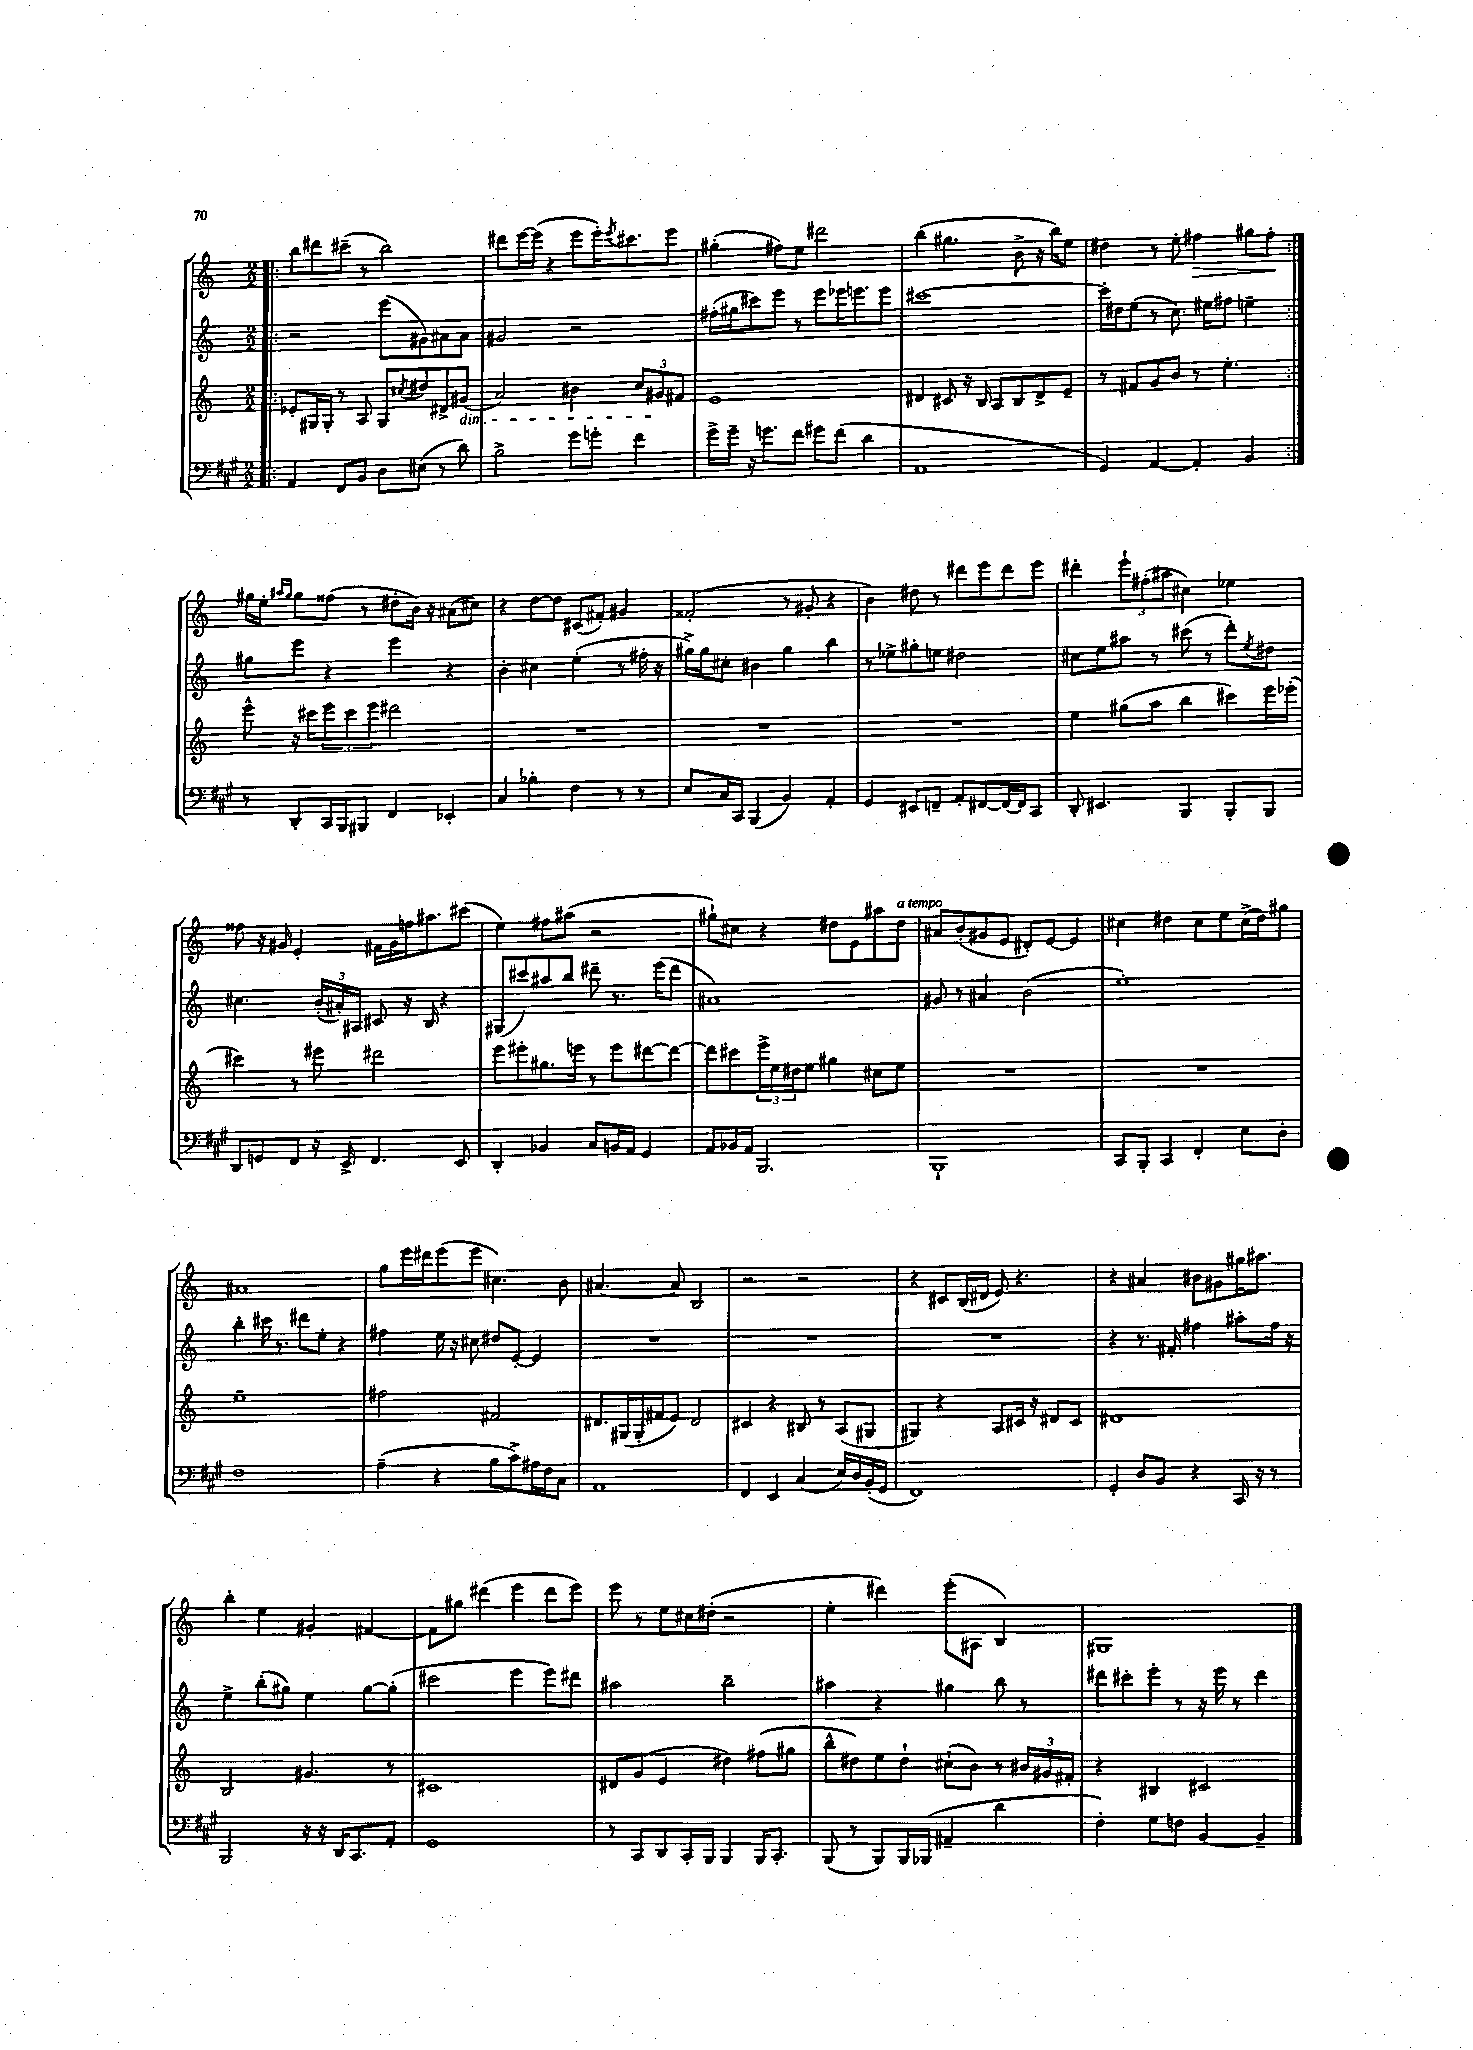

**kern	**kern	**kern	**kern
*staff4	*staff3	*staff2	*staff1
*clefF4	*clefG2	*clefG2	*clefG2
*k[f#c#g#]	*k[]	*k[]	*k[]
*M2/2	*M2/2	*M2/2	*M2/2
=!|:	=!|:	=!|:	=!|:
4AA/	8e-'/L	2r	8bb\L
.	16G#/L	.	8ddd#\
.	16G#'/JJ	.	.
8FF#/L	8r	.	(8ccc#~\J
8BB/J	8A/	.	8r
8D\L	8G#/L	(8eee\L	2bb\)
.	8qcc#/	.	.
(8E#\J	8dd#/	8g#\)	.
8r	8d#^/	8a#\	.
8d\)	(8g#/J	8a#\J	.
=	=	=	=
2B^\	2a/)	2g#/	8ddd#\L
.	.	.	[16eee\L
.	.	.	(16eee\]JJ
.	.	.	4r
8g#\L	4b#\	2r	8eee\L
8g'\J	.	.	16eee'\K)
.	.	.	8qeee/
.	.	.	8.ccc#\
4f#\	12cc/L	.	.
.	12g#/	.	.
.	.	.	8eee\J
.	12f#/J	.	.
=	=	=	=
16g#^\LL	1e	(16ff#'\LL	(4gg#'\
16g#~\JJ	.	16gg#\J	.
16r	.	8ccc#\)	.
8.g\L	.	.	.
.	.	8eee\J	8ff#\L)
8f#\J	.	8r	8ee\J
8g#\L	.	8eee\L	2ddd#\
(8f#\J	.	16eee-\K	.
.	.	8.eee\	.
4d\	.	.	.
.	.	8eee\J	.
=	=	=	=
1AA	4d#/	[1ccc#	(4bb\
.	8c#/	.	4.gg#\
.	16r	.	.
.	16B/	.	.
.	8A/L	.	.
.	8B/	.	8b^\
.	8d#^/	.	16r
.	.	.	16bb\LK)
.	8e~/J	.	8ee\J
=	=	=	=
4GG#/)	8r	16ccc#'\]LL	4dd#\
.	.	16dd#\J	.
.	8f#/L	(8ee\J	.
[4AA/	8g/	8r	8r
.	8b/J	8.cc\)	8ee'\
4AA'/]	8r	.	4ff#\
.	.	16ee#\LK	.
.	4.ee'\	8ff#\J	.
4BB/	.	4ee~\	8gg#\L
.	.	.	8ff#'\J
=:|!	=:|!	=:|!	=:|!
8r	8eee^^\	8gg#\L	16gg#\LL
.	.	.	16ee'\JJ
.	.	.	16qqaa#/LL
.	.	.	16qqgg#/JJ
8DD'/L	16r	8eee\J	8gg#\L
.	16ccc#\LK	.	.
16CC#/L	12eee\	4r	(8ff##\J
16BBB/J	.	.	.
.	12ccc#\	.	.
8BBB#/J	.	.	8r
.	12eee\J	.	.
4FF#/	2ddd#\	4eee\	8dd#'\L
.	.	.	16b\Jk)
.	.	.	16r
4EE-'/	.	4r	(8a#\L
.	.	.	8cc#\J)
=	=	=	=
4C#/	1r	4b'\	4r
4B-'\	.	4cc#\	[8dd\L
.	.	.	8dd\]J
4F#\	.	(4ee'\	(8c#/L
.	.	.	8f#'/J)
8r	.	8r	4g#/
8r	.	16ff#'\	.
.	.	16r	.
=	=	=	=
8E/L	1r	16gg#^\LL)	(2f##'/
.	.	16gg#\J	.
16C#/L	.	8cc#'\J	.
16CC#/JJ	.	.	.
(4BBB/	.	4b#\	.
4BB/)	.	4gg#\	8r
.	.	.	8g#'/
4AA'/	.	4bb\	4r
=	=	=	=
4GG#/	1r	8r	4b\)
.	.	8ee-^\L	.
8EE#/L	.	8gg#'\	8dd#\
8FF~/J	.	8ee\J	8r
8AA'/L	.	2dd#\	8ddd#\L
[8FF#/	.	.	8eee\
16FF#/_L	.	.	8ddd#\
16FF#/]J	.	.	.
8CC#/J	.	.	8eee\J
=	=	=	=
8DD'/	4ee\	8cc#\L	4ddd#'\
4.EE#/	.	8ee\	.
.	(8gg#\L	8aa#\J	12eee`\L
.	.	.	(12ff#'\
.	8aa\J	8r	.
.	.	.	12aa#\J
4BBB/	4bb\	(8ccc#\	4cc#\)
.	.	8r	.
8BBB'/L	8ccc#\L)	8ddd'\L)	4ee-\
.	.	8qee/	.
8BBB/J	16eee\L	8dd#\J	.
.	(16eee-'\JJ	.	.
=	=	=	=
8DD/L	4ccc#\)	4.cc#\	8ff##\
8GG/	.	.	16r
.	.	.	16g#/
8FF#/J	8r	.	4e'/
16r	8eee#\	(24b'/LL	.
.	.	24a#'/)	.
16EE^/	.	.	.
.	.	24A#/JJ	.
4.FF#/	2ddd#\	8c#/	16f#\LL
.	.	.	16g#\
.	.	16r	16ff\J
.	.	16B/	8.aa#\
.	.	4r	.
8EE/	.	.	(8ccc#\J
=	=	=	=
4DD'/	8eee\L	(8G#/L	4ee\)
.	8eee#'\	8ccc#/)	.
4BB-/	8.gg#\	8aa#/	8ff#\L
.	.	8bb/J	(8aa#\J
.	16eee\Jk	.	.
8C#/L	8r	8ddd#~\	2r
16BB/L	8eee\L	8.r	.
16AA/JJ	.	.	.
4GG#/	[8ddd#\	.	.
.	.	(16eee\LK	.
.	8ddd#\_J	8ddd#\J	.
=	=	=	=
8AA/L	8ddd#\]L	1a#)	8gg#`\L)
16BB-/L	8ccc#\	.	8cc#\J
16AA/JJ	.	.	.
2.BBB/	24eee^\L	.	4r
.	24ee\	.	.
.	24dd#\J	.	.
.	8ee\J	.	.
.	4gg#\	.	8dd#\L
.	.	.	8e\
.	8cc#\L	.	8aa#\
.	8ee\J	.	8dd#\J
=	=	=	=
1BBB`	1r	8g#/	8a#/L
.	.	8r	(8b'/
.	.	4a#/	8g#/
.	.	.	8e/J
.	.	(2b\	8d#'/L)
.	.	.	[8e/J
.	.	.	4e/]
=	=	=	=
8CC#/L	1r	1ee')	4cc#\
8BBB'/J	.	.	.
4CC#/	.	.	4dd#\
4FF#'/	.	.	8cc#\L
.	.	.	8ee\
8E\L	.	.	(16cc#^\L
.	.	.	16dd#\J)
8D'\J	.	.	8gg#\J
=	=	=	=
1F#	1ee~	4bb'\	1a#
.	.	16ccc#\	.
.	.	8.r	.
.	.	8ddd#\L	.
.	.	8ee'\J	.
.	.	4r	.
=	=	=	=
(4A~\	2ff#\	4ff#\	8gg\L
.	.	.	16eee\L
.	.	.	16ddd#\J
4r	.	16ee\	(8eee\
.	.	16r	.
.	.	8cc#\	8eee\J
8B\L	2f#/	8dd#/L	4.cc#\)
8c#^\)	.	[8e'/J	.
16A#\L	.	4e/]	.
16F#\J	.	.	.
8C#\J	.	.	8b\
=	=	=	=
1AA	8.d#/L	1r	[4.a#/
.	(16G#/L	.	.
.	16G#'/	.	.
.	16f#/J	.	.
.	8e/J)	.	8a#/]
.	2d#/	.	2B/
=	=	=	=
4FF#/	4c#/	1r	2r
4EE/	4r	.	.
(4C#/	8B#/	.	2r
.	8r	.	.
16E/LL)	(8A/L	.	.
16D/	.	.	.
(16BB'/	8G#/J	.	.
16GG#/JJ	.	.	.
=	=	=	=
1FF#)	4G#/)	1r	4r
.	4r	.	8c#/L
.	.	.	(16B/L
.	.	.	16d#/JJ
.	8A/L	.	8e/)
.	16c#/Jk	.	4.r
.	16r	.	.
.	8d#/L	.	.
.	8c#/J	.	.
=	=	=	=
4GG#'/	1d#	4r	4r
8D/L	.	8.r	4a#/
8BB/J	.	.	.
.	.	16f#'/	.
4r	.	4ff#\	8b#\L
.	.	.	8g#\
16CC#/	.	8aa#'\L	16gg#\K
16r	.	.	8.aa#\J
8r	.	16ff#\Jk	.
.	.	16r	.
=	=	=	=
2BBB/	2B/	4ee^\	4bb'\
.	.	(8bb'\L	4ee\
.	.	8gg#\J)	.
16r	4.g#/	4ee\	4g#'/
16r	.	.	.
16DD/LK	.	.	.
8.CC#/	.	.	.
.	.	[8gg#\L	[4f#/
8AA'/J	8r	(8gg#'\]J	.
=	=	=	=
1GG#	1c#	2ccc#\	8f#\]L
.	.	.	8gg#\J
.	.	.	(4ddd#\
.	.	4eee\	4eee\
.	.	8eee\L)	8ddd#\L
.	.	8ddd#\J	8eee\J)
=	=	=	=
8r	8d#/L	2aa#\	8eee\
8CC#/L	(8g/J	.	8r
8DD/	4e/	.	8ee\L
16CC#'/L	.	.	16cc#\L
16BBB/JJ	.	.	(16dd#'\JJ
4BBB/	4dd#\)	2bb~\	2r
16BBB/LK	(8ff#\L	.	.
8.CC#'/J	.	.	.
.	8gg#\J	.	.
=	=	=	=
(8BBB/	8bb^^\L	4aa#\	4ee'\
8r	8dd#\)	.	.
8BBB/L)	8ee\	4r	4ddd#\)
16BBB/L	8dd#`\J	.	.
(16BBB-/JJ	.	.	.
4AA#~/	(8cc#`\L	4gg#\	(8eee'\L
.	8b\J)	.	8A#\J
4d\	8r	8bb\	4B/)
.	24b#/LL	8r	.
.	24g#/	.	.
.	24f#'/JJ	.	.
=	=	=	=
4F#'\)	4r	8ddd#\L	1G#
.	.	8ccc#'\	.
8G#\L	4B#/	8eee'\J	.
8F\J	.	8r	.
[4BB/	2c#/	16r	.
.	.	16eee\	.
.	.	8r	.
4BB~/]	.	4ddd#\	.
==	==	==	==
*-	*-	*-	*-
